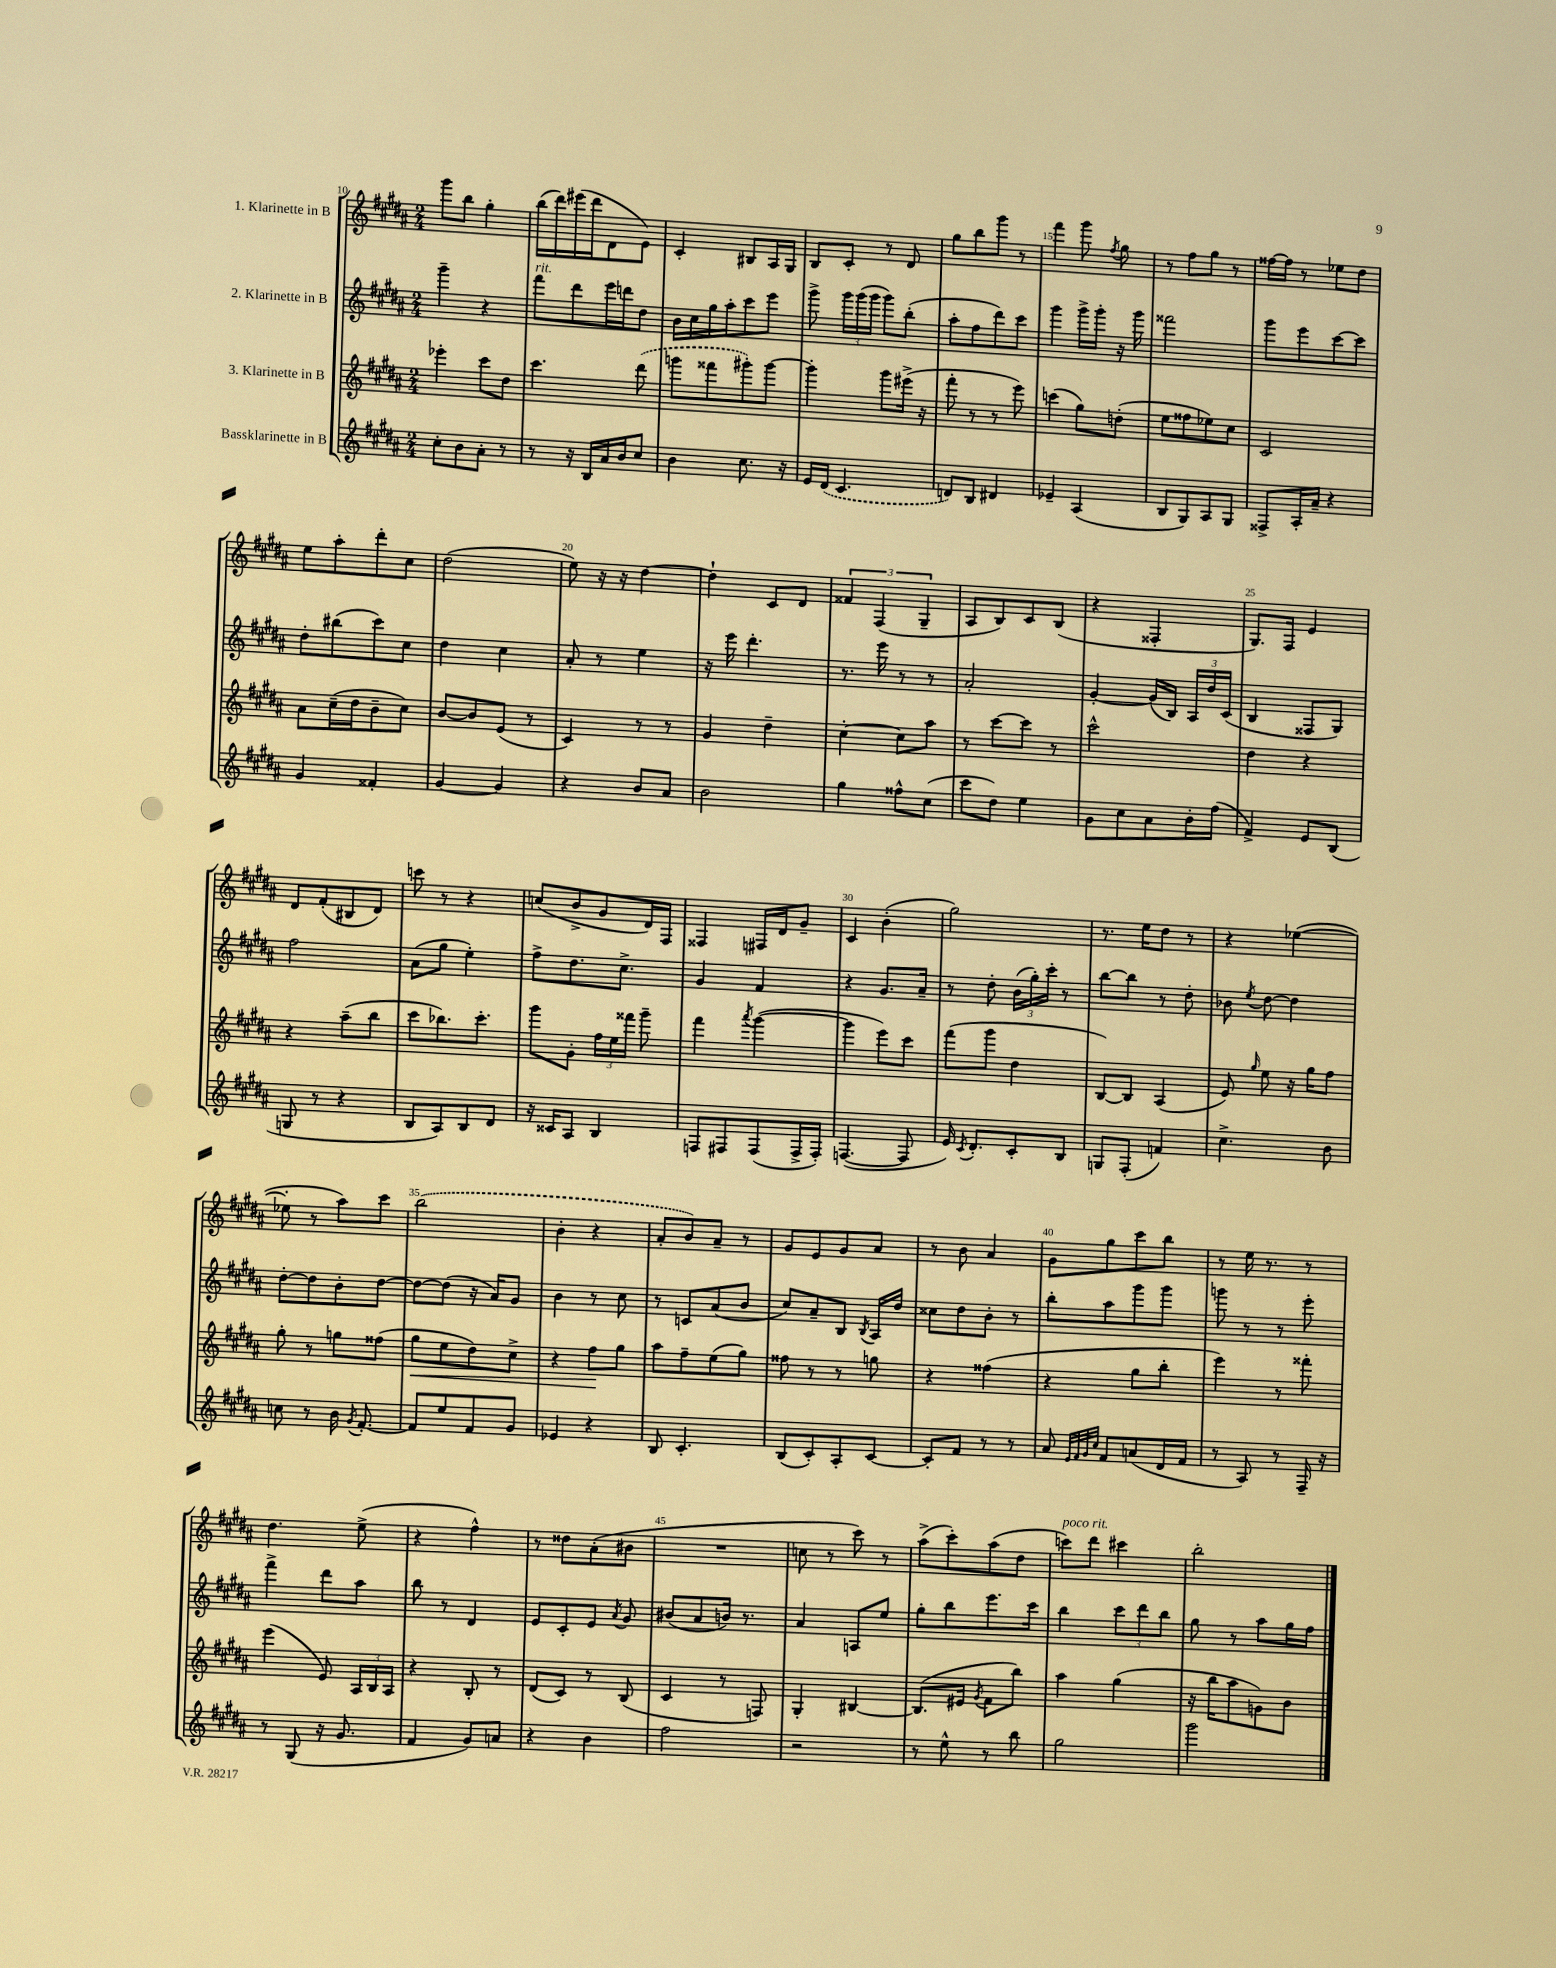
<<
\new StaffGroup <<
\new Staff = "s0" \with { instrumentName = "1. Klarinette in B" } {
    \clef treble \key b \major \numericTimeSignature \time 2/4
    \autoBeamOff gis'''8[ b''8] gis''4-. |
    b''16[( dis'''16) eis'''16( dis'''16 dis'8 e'8]) |
    cis'4-. bis8[ ais16 gis16] |
    b8[ cis'8]-. r8 dis'8 |
    gis''8[ b''8 gis'''8] r8 |
    fis'''4 gis'''8 \acciaccatura { fis''8 } gis''8 |
    r8 fis''8[ gis''8] r8 |
    fisis''16[~ fisis''16] r8 ees''8[ dis''8] |
    e''8[ ais''8-. dis'''8-. cis''8] |
    dis''2( |
    e''8) r16 r16 dis''4~ |
    dis''4-! cis'8[ dis'8] |
    \tuplet 3/2 { fisis'4 fis4( gis4-- } |
    ais8[ b8) cis'8 b8]( |
    r4 fisis4-. |
    gis8.[) fis16] e'4 |
    dis'8[ fis'8-.( bis8 dis'8]) |
    c'''8 r8 r4 |
    c''8[( b'8-> gis'8 dis'16) fis16] |
    fisis4 fis16[ dis'16 gis'8]-- |
    cis'4 b'4-.( |
    gis''2) |
    r8. e''16[ dis''8] r8 |
    r4 ees''4~( |
    ees''8-. r8 ais''8[) cis'''8] |
    \once \slurDashed b''2( |
    b'4-. r4 |
    ais'8[-. b'8) ais'8]-- r8 |
    gis'8[ e'8 gis'8 ais'8] |
    r8 b'8 ais'4 |
    gis'8[ gis''8 cis'''8 b''8] |
    r8 e''16 r8. r8 |
    dis''4. e''8->( |
    r4 fis''4-^) |
    r8 disis''8[ ais'8-.( bis'8] |
    R2 |
    c''8 r8 cis'''8) r8 |
    ais''8[->( cis'''8-.) ais''8( dis''8] |
    c'''8[^\markup { \italic "poco rit." }) dis'''8] cis'''4 |
    b''2-. \bar "|." |
}
\new Staff = "s1" \with { instrumentName = "2. Klarinette in B" } {
    \clef treble \key b \major \numericTimeSignature \time 2/4
    \autoBeamOff gis'''4-- r4 |
    fis'''8[^\markup { \italic "rit." } dis'''8 e'''16 d'''16 dis''8] |
    b'16[ cis''16 gis''16 ais''16-. cis'''8 e'''8] |
    gis'''8-> \tuplet 3/2 { gis'''16[ gis'''16( gis'''16] } gis'''8[) b''8]-.( |
    ais''8[-. fis''8 dis'''8) cis'''8] |
    gis'''4 gis'''16[-> gis'''16]-. r16 gis'''16 |
    fisis'''2 |
    gis'''8[ e'''8 cis'''8~ cis'''8] |
    dis''8[-. bis''8( cis'''8) cis''8] |
    dis''4 cis''4 |
    ais'8-. r8 e''4 |
    r16 e'''16 dis'''4.-. |
    r8. e'''16 r8 r8 |
    ais'2-. |
    gis'4~-. gis'16[( b16]) \tuplet 3/2 { ais16[ dis''16 cis'16]( } |
    b4 fisis8[ gis8]) |
    fis''2 |
    ais'8[( gis''8] e''4-.) |
    fis''8[-> dis''8. cis''8.]-> |
    gis'4 fis'4 |
    r4 gis'8.[ ais'16]-- |
    r8 dis''8-. \tuplet 3/2 { b'16[( gis''16-.) cis'''16]-. } r8 |
    b''8[~ b''8] r8 dis''8-. |
    bes'8 \acciaccatura { e''8 } dis''8~ dis''4 |
    dis''8[~-. dis''8 b'8-. dis''8]~ |
    dis''8[~ dis''8]( r16 ais'16[) gis'8] |
    b'4 r8 cis''8 |
    r8 c'8[ ais'8( b'8] |
    cis''8[) ais'8-- b8] \acciaccatura { b8 } ais16[ dis''16] |
    cisis''8[ dis''8 b'8]-. r8 |
    b''8[-. ais''8 gis'''8 gis'''8] |
    g'''8 r8 r8 e'''8-. |
    fis'''4-> dis'''8[ ais''8] |
    b''8 r8 dis'4 |
    e'8[ cis'8-. e'8] \acciaccatura { ais'8 } gis'8 |
    bis'8[( ais'8 b'16]) r8. |
    ais'4 a8[ e''8] |
    gis''8[-. b''8 e'''8. cis'''16] |
    b''4 \tuplet 3/2 { cis'''8[ dis'''8 b''8] } |
    gis''8 r8 ais''8[ gis''16 fis''16] \bar "|." |
}
\new Staff = "s2" \with { instrumentName = "3. Klarinette in B" } {
    \clef treble \key b \major \numericTimeSignature \time 2/4
    \autoBeamOff ees'''4-. cis'''8[ dis''8] |
    cis'''4. \once \slurDashed dis'''8( |
    g'''8[ fisis'''8 gis'''8-.) gis'''8]~ |
    gis'''4-. gis'''8[ eis'''16]->( r16 |
    fis'''8-. r8 r8 e'''8) |
    c'''4( gis''8[) d''8]-.( |
    e''8[ fisis''8 ees''8) cis''8] |
    cis'2 |
    ais'8[ cis''16--( dis''16 b'8-- cis''8]) |
    b'8[~ b'8 e'8]( r8 |
    cis'4) r8 r8 |
    gis'4 dis''4-- |
    cis''4~-. cis''8[ ais''8] |
    r8 cis'''8[~ cis'''8] r8 |
    cis'''2-^ |
    dis''4 r4 |
    r4 ais''8[--( b''8] |
    cis'''8[ bes''8.) cis'''8.]-. |
    gis'''8[ gis'8]-. \tuplet 3/2 { fis''16[ e''16 fisis'''16] } gis'''8-- |
    fis'''4 \acciaccatura { ais'''8 } gis'''4~( |
    gis'''4 e'''8[) cis'''8] |
    fis'''8[( gis'''8] dis''4 |
    b8[~) b8] ais4( |
    e'8) \grace { gis''16 } e''8 r16 gis''16[ fis''8] |
    gis''8-. r8 g''8[ fisis''8]( |
    gis''8[\< e''8 dis''8) cis''8]-> |
    r4 fis''8[\! gis''8] |
    ais''8[ fis''8-- e''8( gis''8]) |
    fisis''8 r8 r8 g''8 |
    r4 fisis''4( |
    r4 gis''8[ b''8]-. |
    e'''4) r8 fisis'''8-. |
    e'''4( e'8) \tuplet 3/2 { ais16[ b16 ais16] } |
    r4 b8-. r8 |
    dis'8[( cis'8]) r8 b8( |
    cis'4 r8 f8) |
    gis4-. bis4~ |
    bis8.[( eis'16] \acciaccatura { gis'8 } fis'8[ b''8]) |
    ais''4 gis''4( |
    r16 b''16[ ais''8 g'8) b'8] \bar "|." |
}
\new Staff = "s3" \with { instrumentName = "Bassklarinette in B" } {
    \clef treble \key b \major \numericTimeSignature \time 2/4
    \autoBeamOff cis''8[-. b'8 ais'8]-. r8 |
    r8 r16 b16[ ais'16 b'16 cis''8] |
    b'4 cis''8. r16 |
    e'16[ \once \slurDashed dis'16]( cis'4. |
    d'8[) b8] dis'4 |
    ees'4-- ais4( |
    b8[ gis8) ais8 gis8] |
    fisis8[-> ais16-. ais'16]-- r4 |
    gis'4 fisis'4-. |
    gis'4~ gis'4 |
    r4 b'8[ ais'8] |
    b'2 |
    gis''4 fisis''8[-^ cis''8]( |
    cis'''8[ dis''8]) e''4 |
    gis'8[ cis''8 ais'8 b'16-. fis''16]( |
    fis'4->) e'8[ b8]( |
    g8 r8 r4 |
    b8[ ais8) b8 dis'8] |
    r16 cisis'16[ ais8] b4 |
    f8[ fis8 fis8( fis16-> fis16]-.) |
    f4.~( f8 |
    e'16) \acciaccatura { cis'8 } dis'8.[-. cis'8-. b8] |
    g8[ fis8]-.( f'4) |
    cis''4.-> b'8 |
    c''8 r8 b'16 \acciaccatura { gis'8 } fis'8.~-. |
    fis'8[ e''8 fis'8 gis'8] |
    ees'4 r4 |
    b8 cis'4.-. |
    b8[( cis'8-.) ais8-. cis'8]~ |
    cis'8[-. fis'8] r8 r8 |
    ais'8 \grace { e'32[ fis'32 gis'32 cis''32] } fis'8[ a'8( dis'16 fis'16] |
    r8 ais8) r8 fis16-- r16 |
    r8 gis8( r16 gis'8. |
    fis'4 gis'8[) a'8] |
    r4 b'4 |
    fis''2 |
    r2 |
    r8 e''8-^ r8 b''8 |
    gis''2 |
    gis'''2 \bar "|." |
}
>>
>>
\layout { \context { \Score currentBarNumber = #10 \override BarNumber.break-visibility = ##(#f #t #t) barNumberVisibility = #(every-nth-bar-number-visible 5) } }
